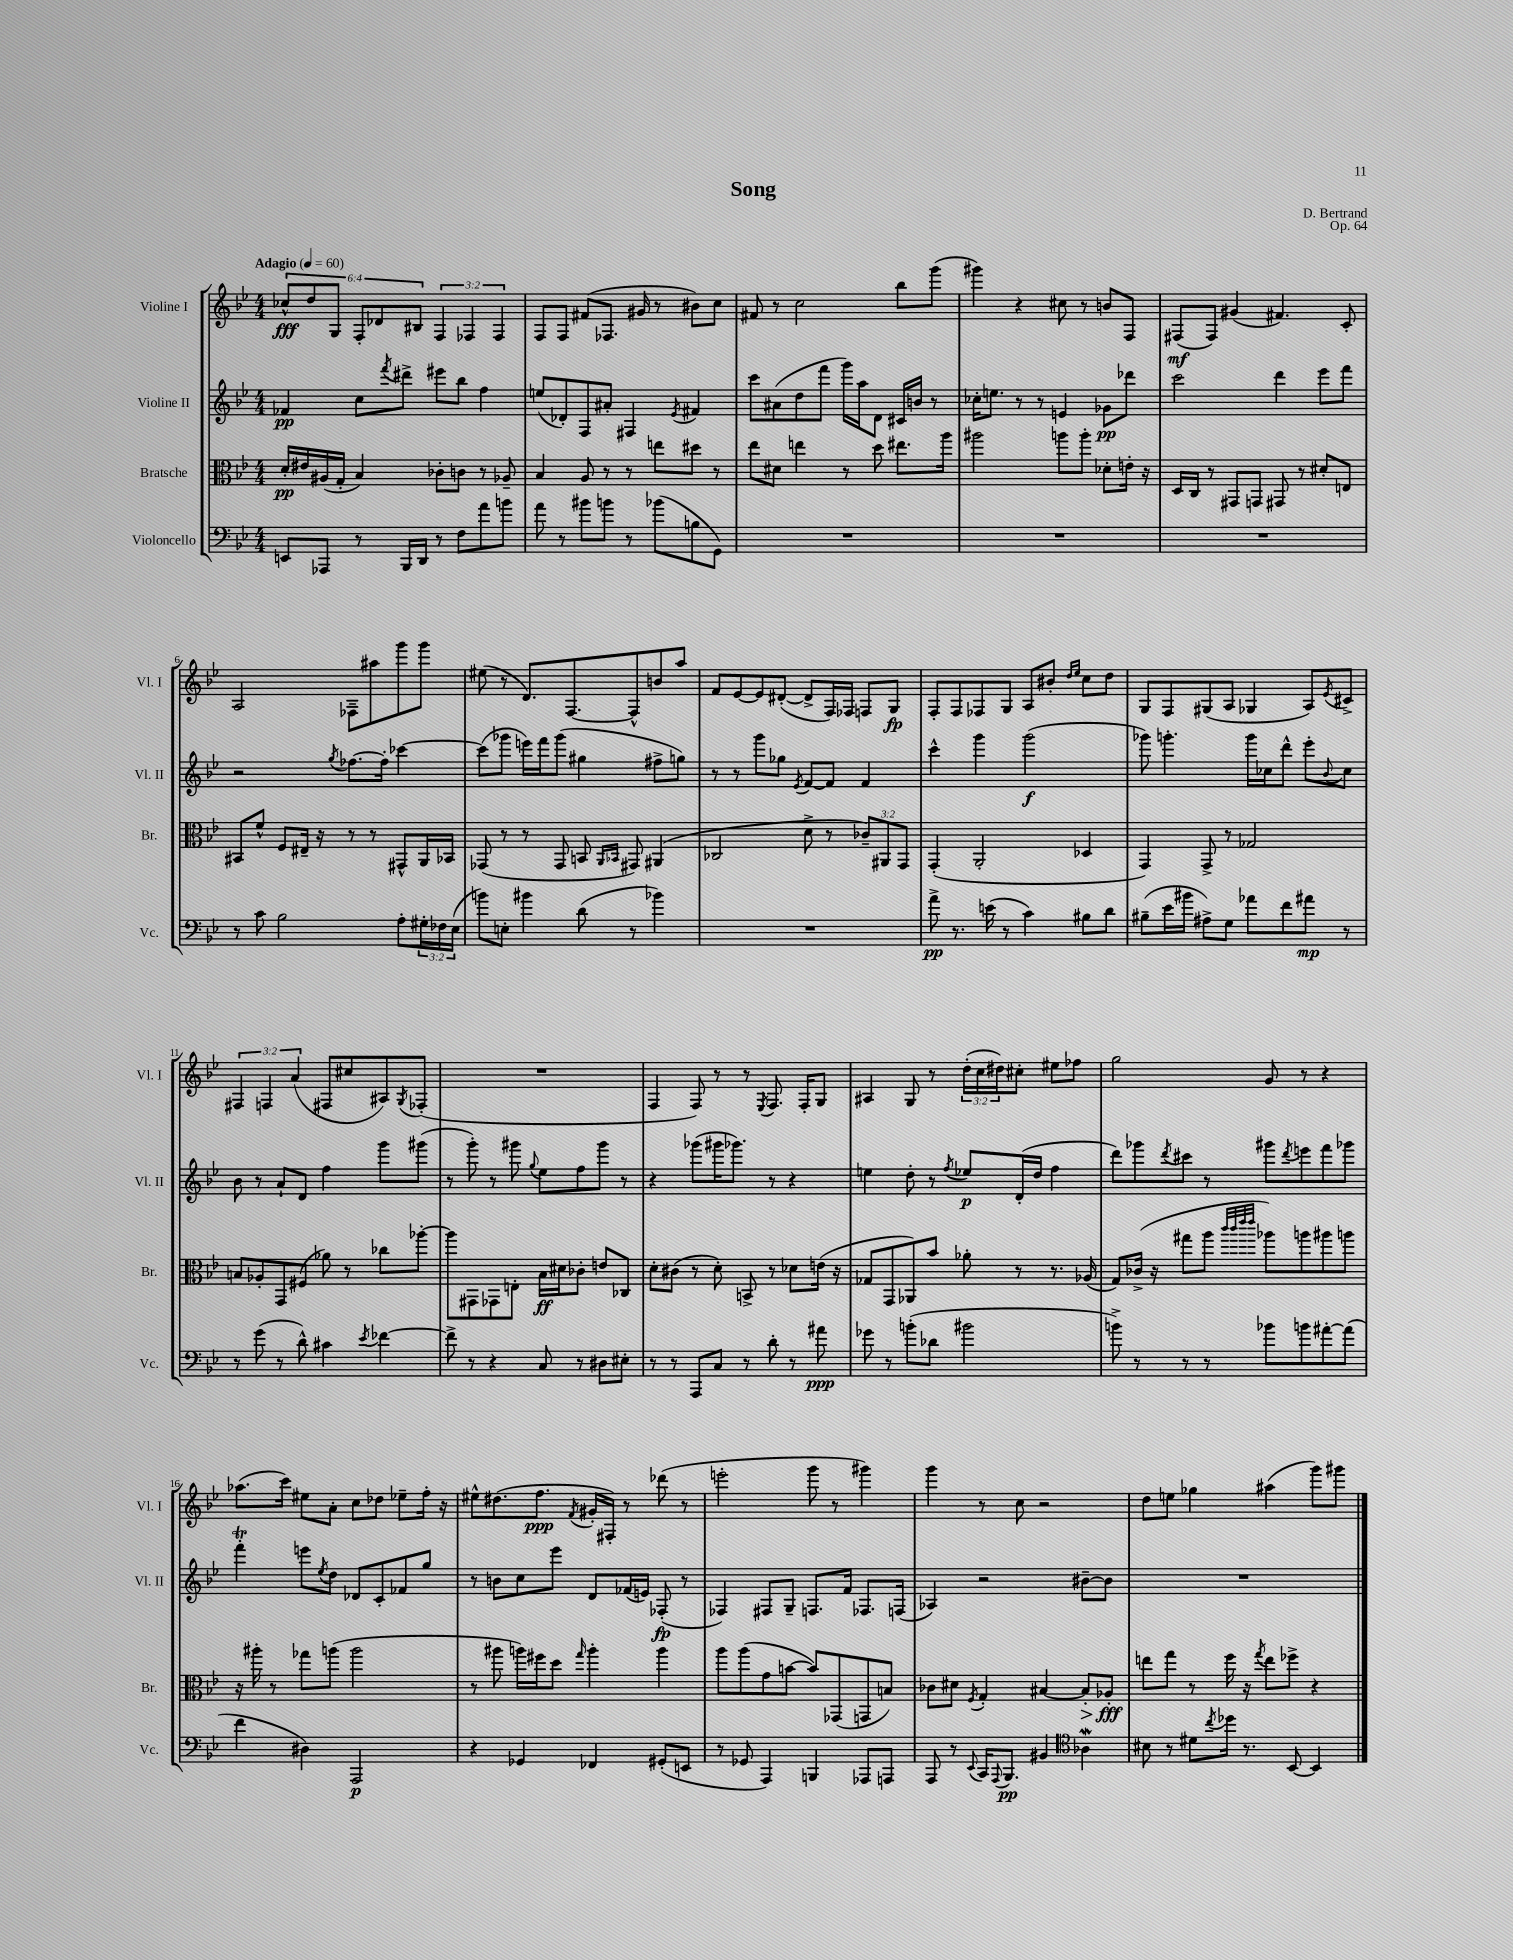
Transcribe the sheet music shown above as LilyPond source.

\header { title = "Song" composer = "D. Bertrand" opus = "Op. 64" }
<<
\new StaffGroup <<
\new Staff = "s0" \with { instrumentName = "Violine I" shortInstrumentName = "Vl. I" } {
    \clef treble \key bes \major \numericTimeSignature \time 4/4 \override Staff.TupletNumber.text = #tuplet-number::calc-fraction-text \tempo "Adagio" 4 = 60
    \tuplet 6/4 { ces''8-^\fff d''8 g8 f8-. des'8 bis8 } \tuplet 3/2 { f4 fes4 fes4 } |
    f8 f8 fis'8( fes8. gis'16 r8 bis'8) c''8 |
    fis'8 r8 c''2 bes''8 g'''8( |
    gis'''4) r4 cis''8 r8 b'8 f8 |
    fis8\mf( fis8) gis'4( fis'4.) c'8-. |
    a2 fes8-- ais''8 g'''8 g'''8 |
    eis''8( r8 d'8.) f8.~ f8-^ b'8 a''8 |
    f'8 ees'8~ ees'8 dis'8~-.( dis'8-> f16) fes16 f8 g8\fp |
    f8-. f8 fes8 g8 a8 bis'8-. \grace { d''16 ees''16 } c''8 d''8 |
    g8 f8 gis8( a8 ges4 a8) \acciaccatura { ees'8 } cis'8-> |
    \tuplet 3/2 { fis4 f4 a'4( } fis8 cis''8 ais8) \acciaccatura { g8 } fes8-.( |
    R1 |
    f4 f8) r8 r8 \acciaccatura { ees8 } f8. f16-. g8 |
    ais4 g8 r8 \tuplet 3/2 { d''16-.( c''16 dis''16) } cis''8-. eis''8 fes''8 |
    g''2 g'8 r8 r4 |
    aes''8.( c'''16) eis''8 a'8-. c''8 des''8 ees''8-- f''16-. r16 |
    eis''8-^ dis''8.( f''8.\ppp \acciaccatura { f'8 } gis'16-. fis16-.) r8 des'''8( r8 |
    e'''2-. g'''8 r8 gis'''4) |
    g'''4 r8 c''8 r2 |
    d''8 e''8 ges''4 ais''4( g'''8) gis'''8 \bar "|." |
}
\new Staff = "s1" \with { instrumentName = "Violine II" shortInstrumentName = "Vl. II" } {
    \clef treble \key bes \major \numericTimeSignature \time 4/4
    fes'4\pp c''8 \acciaccatura { f'''8 } dis'''8-> eis'''8 bes''8 f''4 |
    e''8( des'8-.) f8 ais'8-. fis4 \acciaccatura { ees'8 } fis'4 |
    c'''8 ais'8( d''8 f'''8 g'''16) a''16 d'8 cis'16 b'16 r8 |
    ces''16-. e''8. r8 r8 e'4 ges'8\pp des'''8 |
    c'''2 d'''4 ees'''8 f'''8 |
    r2 \acciaccatura { g''8 } fes''8.~ fes''16-. ces'''4~ |
    ces'''8( ges'''8 e'''16) f'''16 ges'''8( gis''4 fis''8-> g''8) |
    r8 r8 g'''8 ges''8 \acciaccatura { ees'8 } f'8~ f'8 f'4 |
    c'''4-^ g'''4 g'''2\f( |
    ges'''8) g'''4.-. g'''16 ces''16 d'''8-^ ees'''8-. \appoggiatura { bes'8 } ces''8 |
    bes'8 r8 a'8-! d'8 f''4 g'''8 gis'''8( |
    r8 g'''8-.) r8 gis'''8 \appoggiatura { g''8 } ees''8 f''8 gis'''8 r8 |
    r4 ges'''8( gis'''16 ges'''8.) r8 r4 |
    e''4 d''8-. r8 \acciaccatura { f''8 } ees''8\p d'16-.( d''16 f''4 |
    d'''8) ges'''8 \acciaccatura { d'''8 } cis'''8 r8 gis'''8 \acciaccatura { d'''8 } e'''8 f'''8 ges'''8 |
    f'''4-.\trill e'''8 \acciaccatura { ees''8 } d''8 des'8 c'8-. fes'8 g''8 |
    r8 b'8 c''8 ees'''8 d'8 fes'16( e'16) fes8-.\fp( r8 |
    fes4) fis8 g8-- f8. f'16 fes8. f16( |
    aes4) r2 bis'8~-- bis'8 |
    R1 \bar "|." |
}
\new Staff = "s2" \with { instrumentName = "Bratsche" shortInstrumentName = "Br." } {
    \clef alto \key bes \major \numericTimeSignature \time 4/4 \override Staff.TupletNumber.text = #tuplet-number::calc-fraction-text
    d'16-.\pp eis'16 ais16( g16-. bes4) ces'8-. c'8 r8 aes8-- |
    bes4 a8 r8 r8 e''8 dis''8 r8 |
    ees''8 dis'8 e''4 r8 d''8 eis''8. a''16 |
    ais''2 a''8 a''8-. des'8-. e'16-. r16 |
    d16 c16 r8 gis,8 g,8 gis,8 r8 dis'8-. e8 |
    bis,8 f'8-^ f8 eis16-- r16 r8 r8 gis,8-^ a,16 bes,16 |
    ges,8( r8 r8 ges,8 b,8 \grace { a,16 bes,16 } gis,8) ais,4( |
    ces2 d'8-> r8 \tuplet 3/2 { ces'8--) ais,8 g,8 } |
    g,4-.( a,2-. des4 |
    g,4) g,8-> r8 ges2 |
    b8 aes8-. g,8 fis8( aes'8) r8 ces''8 aes''8~-. |
    aes''8 gis,8 ges,8 e8-. bes16\ff dis'16 ces'8-. e'8 ces8 |
    d'8-. cis'8( r8 d'8-.) b,8-> r8 des'8 e'16( r16 |
    ges8 g,8 aes,8) bes'8 aes'8-. r8 r8. aes16( |
    g8) ces'16->( r16 gis''8 a''8 \grace { c'''32 c'''32 ees'''32 ees'''32 } aes''8) a''8 ais''8 a''8 |
    r16 ais''16-. r8 ges''8 a''8( a''2 |
    r8 ais''8 a''16) fis''16 d''8 \grace { g''16 } a''4-. a''4 |
    a''8 a''8( g'8 b'8~ b'8) ges,8( g,8 b8) |
    ces'8 dis'8 \acciaccatura { f8 } g4-. bis4~ bis8-.\> aes8-.\fff\! |
    e''8 g''8 r8 f''16 r16 \acciaccatura { g''8 } e''8 fes''8-> r4 \bar "|." |
}
\new Staff = "s3" \with { instrumentName = "Violoncello" shortInstrumentName = "Vc." } {
    \clef bass \key bes \major \numericTimeSignature \time 4/4 \override Staff.TupletNumber.text = #tuplet-number::calc-fraction-text
    e,8 aes,,8 r8 bes,,16 d,16 r8 f8 a'8 b'8 |
    a'8 r8 bis'8 b'8 r8 bes'8( b8 g,8) |
    R1 |
    R1 |
    R1 |
    r8 c'8 bes2 a8-. \tuplet 3/2 { gis16-. fes16 ees16( } |
    b'8) e8-. bis'4 d'8( r8 bes'4) |
    R1 |
    a'8->\pp r8. e'16( r8 c'4) bis8 d'8 |
    bis8--( ees'16 bis'16 ais8->) g8 aes'8 f'8 ais'8\mp r8 |
    r8 g'8( r8 d'8-^) cis'4 \acciaccatura { ees'8 } fes'4~ |
    fes'8-> r8 r4 c8 r8 dis8 eis8-. |
    r8 r8 a,,8 c8 r8 d'8-. r8 ais'8\ppp |
    ges'8 r8 b'8-.( des'8 bis'2 |
    b'8->) r8 r8 r8 bes'8 b'8 ais'8~-. ais'8( |
    f'4 dis4) a,,2\p |
    r4 ges,4 fes,4 gis,8-.( e,8 |
    r8 ges,8 a,,4) b,,4 aes,,8 a,,8 |
    a,,8 r8 \appoggiatura { ees,8 } c,16 \appoggiatura { a,,8 } bes,,8.\pp bis,4 \clef tenor aes4\mordent |
    bis8 r8 dis'8 \acciaccatura { c''8 } des''16 r8. bes,8~ bes,4 \bar "|." |
}
>>
>>
